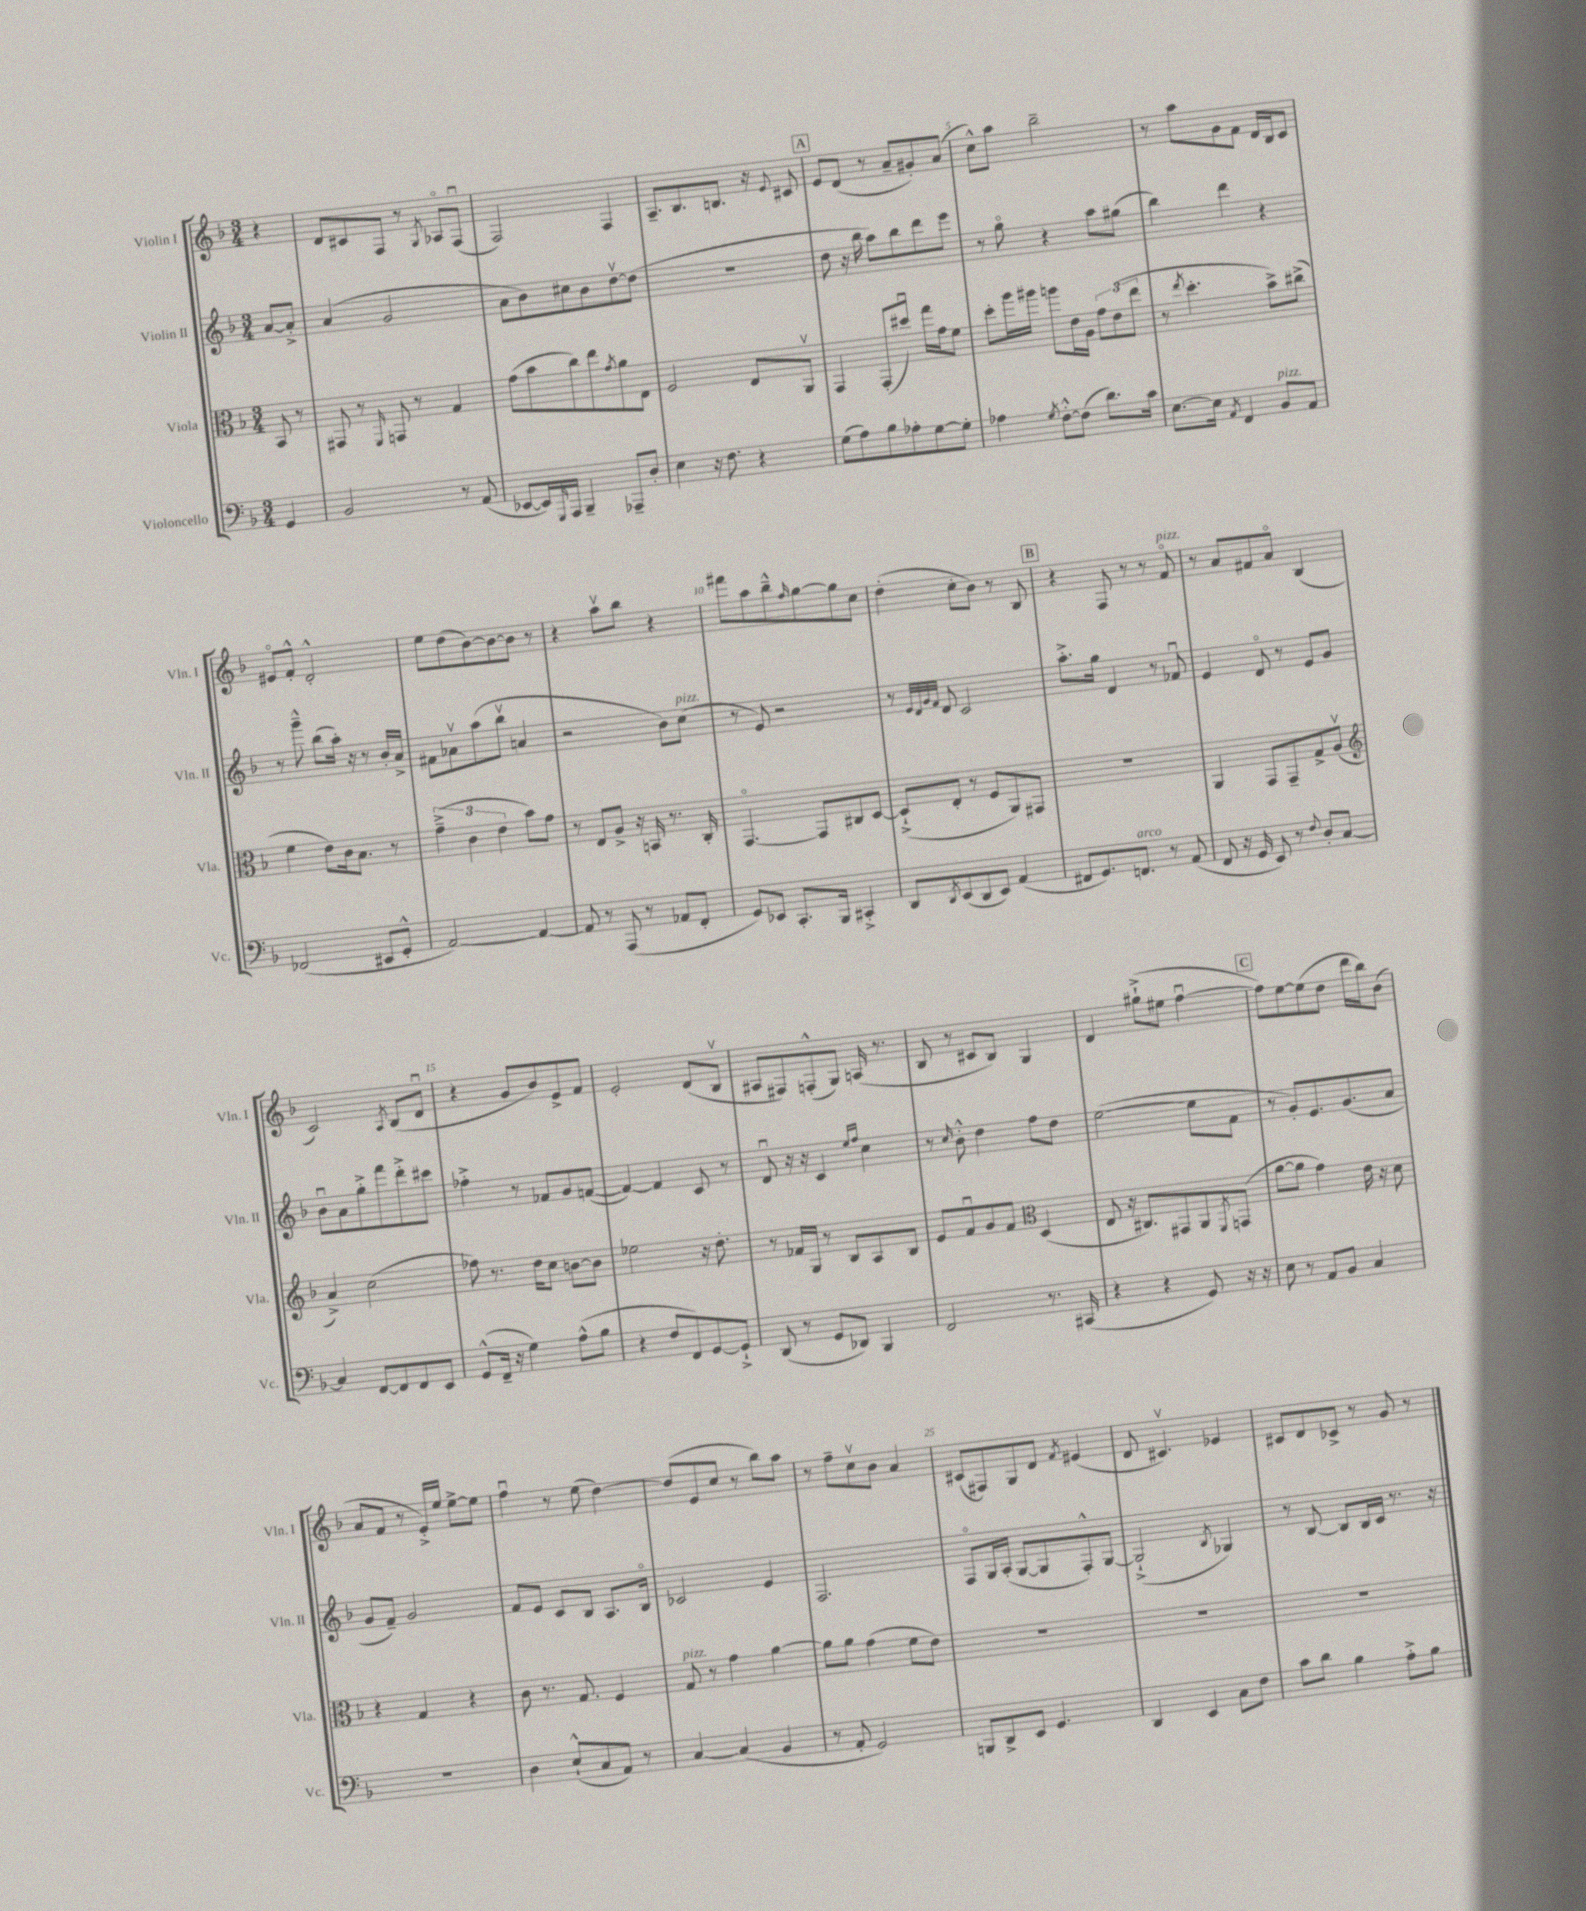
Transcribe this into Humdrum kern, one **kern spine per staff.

**kern	**kern	**kern	**kern
*part4	*part3	*part2	*part1
*staff4	*staff3	*staff2	*staff1
*I"Violoncello	*I"Viola	*I"Violin II	*I"Violin I
*I'Vc.	*I'Vla.	*I'Vln. II	*I'Vln. I
*clefF4	*clefC3	*clefG2	*clefG2
*k[b-]	*k[b-]	*k[b-]	*k[b-]
*M3/4	*M3/4	*M3/4	*M3/4
=	=	=	=
4GG/	8BB-/	[8a/L	4r
.	8r	8a'^/J]	.
=1	=1	=1	=1
2BB-/	8GG#X/	(4a/	8d/L
.	8r	.	8c#X/
.	16qqFF/	.	.
.	8GGn/	2g/	8F/J
.	8r	.	8r
.	.	.	8qG/
8r	4G/	.	8A-X/L
(8AA/	.	.	(8Fu/J
=2	=2	=2	=2
[8EE-X/L	(8g\L	8a\L	2F/)
16EE-/L])	8b-\	8b-\)	.
16qqGGG/	.	.	.
16AAA/JJ	.	.	.
4BBB-~/	8cc\)	8cc#X\	.
.	8ee\	8b-\	.
.	8qg/	.	.
8AAA-X~/L	8a\	[8ddv\	4F/
8D'/J	8E\J	(8dd\J]	.
=3	=3	=3	=3
4E\	2F/	2.r	8.A~/L
.	.	.	8.B-/
16r	.	.	.
8.F\	.	.	.
.	.	.	8.Bn/J
4r	8E/L	.	.
.	.	.	16r
.	.	.	8qqe/
.	8AAv/J	.	8c#X/
!!LO:REH:place=s1:t=A
=4	=4	=4	=4
(8G\L	4GG/	8dd\	8e/L
8A\)	.	16r	(8d/J
.	.	16bb-\	.
8B-\	(8GG'/L	8aa\L)	8r
8A-X'\	8dd#Xu/J)	8bb-\	8a~/L
[8G\	16gg\LL	8ddd\	8g#X'/)
.	16g\J	.	.
8G'\J]	8f\J	8eee\J	(8a/J
=5	=5	=5	=5
4A-X\	8dd'\L	8r	8cc^^\L)
.	16aa\L	8gg\	8aa\J
.	16aa#X\JJ	.	.
8qG/	.	.	.
[8F'^^\L	8aan\L	4r	2bb-~\
(8F\J]	16e\L	.	.
.	16A\JJ	.	.
8.d\L)	12g\L	8aa\L	.
.	(12e\	.	.
.	.	(8gg#X\J	.
.	12ee\J	.	.
16c\Jk	.	.	.
=6	=6	=6	=6
[8.E\L	8r	4bb-\)	8r
.	8qee/	.	.
.	4.dd'\	.	8aa\L
16E\Jk]	.	.	.
8qAA/	.	.	.
4FF/	.	4ddd\	8g\
.	.	.	8f\J
!LO:TX:a:i:t=pizz.	!	!	!
8BB-/L	8b-^\L)	4r	16d/LL
.	.	.	16B-/J
8AA/J	(8cc#X^\J	.	8c/J
!!LO:LB:g=z
=7	=7	=7	=7
(2FF-X/	4f\	8r	8e#X/L
.	.	8ggg~^^\	8f'^^/J
.	8e\L)	(8bb-\L	2d'^^/
.	16c\k	16aa'\Jk)	.
.	8.B-\J	16r	.
8EE#X/L	.	8r	.
8GG'^^/J	8r	16b-'/LL	.
.	.	16a^/JJ	.
=8	=8	=8	=8
[2AA/)	(6g~^\	8f#X\L	8ee\L
.	.	8a-Xv\	(8dd\
.	6c\	.	.
.	.	(8aa\	[8b-\)
.	6e\	.	.
.	.	8bb-v\J	8b-\_
4AA/_	8b-\L)	4an/	8b-\J]
.	8g\J	.	8r
=9	=9	=9	=9
8AA/]	8r	2r	4r
8r	8E/L	.	.
(8AAA/	8A^/J	.	8aav\L
8r	16r	.	8bb-\J
.	16BBn/	.	.
8AA-X/L	8.r	8b-\L)	4r
!	!	!LO:TX:a:i:t=pizz.	!
8FF'/J	.	(8cc\J	.
.	16C'/	.	.
=10	=10	=10	=10
8GG/L)	[4.GG/	8r	8fff#X\L
8EE-X/J	.	8e/)	8aa\
8.CC'/L	.	2r	8bb-~^^\
.	.	.	16qqff/
.	8GG/L]	.	[8gg\
16BBB-/Jk	.	.	.
4CC#X'^/	8C#X/	.	8gg\]
.	[8D/J	.	8cc\J
=11	=11	=11	=11
8DD/L	(8D`^/L]	8r	(4dd'\
.	.	32qqe/LLL	.
.	.	32qqd/	.
.	.	32qqg/	.
8qDD/	.	32qqf/JJJ	.
(8EE/	8E'/J	8d/	.
8DD/	8r	2c/	8cc'\L
8EE/J)	8F/L	.	8b-\J)
(4AA/	8AA/)	.	8r
.	8GG#X/J	.	8B-/
!!LO:REH:place=s1:t=B
=12	=12	=12	=12
8FF#X/L	2.r	8.aa'^\L	4r
8.GG/)	.	.	.
.	.	16gg\Jk	.
.	.	4d/	8F/
!LO:TX:a:i:t=arco	!	!	!
8.FFn/J	.	.	.
.	.	.	8r
8r	.	8r	8r
!	!	!	!LO:TX:a:i:t=pizz.
(8AA/	.	8f-Xu/	8f/
=13	=13	=13	=13
8FF/	4AA/	4e/	8r
16r	.	.	8a/L
16GG/	.	.	.
8EE/)	8GG/L	8d/	8f#X/
8r	8GG~/	8r	8a/J
8qqF/	.	.	.
8D'/L	8G^/	8e/L	(4B-/
[8C/J	(8Av/J	8g/J	.
!!LO:LB:g=z
=14	=14	=14	=14
*	*clefG2	*	*
4C/]	4a^/)	8b-u\L	2c/)
.	.	8a\	.
[8FF/L	(2cc\	8gg'^\	.
8FF/]	.	8fff\	.
.	.	.	8qA/
8FF/	.	8ddd'^\	(8B-/L
8EE/J	.	8ccc#X\J	8du/J
=15	=15	=15	=15
(8GG^^/L	8ff-X\)	4ff-X'^\	4r
16FF~/Jk	8.r	.	.
16r	.	.	.
4G\)	.	8r	8g/L
.	16dd\KL	.	.
.	8cc\J	8f-X/L	8b-/)
(8A^^\L	[8bn\L	8g/	8e^/
8B-\J	8b\J]	([8fn/J	8f/J
=16	=16	=16	=16
4r	2ee-X\	4f/_)	2e'/
8F/L	.	4f/]	.
8FF/)	.	.	.
[8GG/	16r	8c/	(8d/L
.	8.dd'\	.	.
8GG`^/J]	.	8r	8B-v/J
=17	=17	=17	=17
(8DD/	8r	8du/	8A#X/L
8r	16f-X/LL	16r	8F#X/)
.	16G/JJ	16r	.
8GG/L	8r	4c/	(8Fn'^^/
8DD-X/J)	8B-/L	.	8G/J)
.	.	16qqee/LL	.
.	.	16qqff/JJ	.
4BBB-/	8A/	4cc\	(16An/
.	.	.	8.r
.	8B-/J	.	.
=18	=18	=18	=18
2FF/	8e/L	8r	8B-/
.	.	16qqcc/	.
.	8fu/	8b-'^^\	8r
.	8g/	4dd\	8c#X/L
.	8f/J	.	8B-/J)
*	*clefC3	*	*
8.r	(4D/	8ff\L	4G/
.	.	8dd\J	.
(16CC#X/	.	.	.
=19	=19	=19	=19
4r	8E/	([2ee\	4d/
.	16r	.	.
.	8.C#X/L)	.	.
4r	.	.	(8gg#X`^\L
.	8GG#X/	.	8ee#X\J
8GG/)	8AA/	8ee\L]	[4ffu\
.	8qFF/	.	.
16r	(8GGn/J	8f\J	.
16r	.	.	.
!!LO:REH:place=s1:t=C
=20	=20	=20	=20
8E\	[8a\L	8r	8ff\L])
8r	8a\J]	8g'/L)	[8ee\
8AA/L	4g\)	8.e/	(8ee\]
8BB-/J	.	.	8dd\J
.	.	(8.g/	.
4C/	16e\	.	16ddd\LL
.	16r	.	16bb-\J)
.	8d\	8a/J	(8b-\J
!!LO:LB:g=z
=21	=21	=21	=21
2.r	4r	8g/L	8a/L
.	.	8f~/J)	8f/J
.	4G/	2g/	8r
.	.	.	16e'^/LL)
.	.	.	16ee/JJ
.	4r	.	[8ee^\L
.	.	.	8ee\J]
=22	=22	=22	=22
4D\	8c\	8f/L	4ffu\
.	8.r	8e/J	.
(8E`^^/L	.	8c/L	8r
.	8.G/	.	.
8C/	.	8B-/J	(8ee\
8AA/J)	4F/	8.A/L	[4dd\)
8r	.	.	.
.	.	16B-/Jk	.
=23	=23	=23	=23
!	!LO:TX:a:i:t=pizz.	!	!
[4C/	8G/	2c-X/	(8dd/L]
.	8r	.	8e/
(4C/]	4g\	.	8cc/J
.	.	.	8r
4BB-/	[4a\	4e/	8bb-\L)
.	.	.	8aa\J
=24	=24	=24	=24
8r	8a\L]	2.F/	8r
8AA'/	8a\J	.	8ff~\L
2GG/)	(4g\	.	8ccv\
.	.	.	8b-\J
.	8f\L	.	4a/
.	8e\J)	.	.
=25	=25	=25	=25
8BBBn/L	2.r	8F/L	(8c#X/L
8DD^/	.	16G/L	8F#X/)
.	.	(16A'/JJ	.
8EE/J	.	[8G/L	8G/
4.GG/	.	8G/]	8d/J
.	.	.	8qf/
.	.	8F'^^/)	(4e#X/
.	.	[8G/J	.
=26	=26	=26	=26
4DD/	2.r	(2G`^/]	8d/
.	.	.	4.c#Xv/)
4EE/	.	.	.
.	.	8qB-/	.
8C\L	.	4G-X/)	4e-X/
8F\J	.	.	.
=27	=27	=27	=27
8c\L	2.r	8r	8c#X/L
8d\J	.	[8B-/	8d/
4B-\	.	8B-/L]	8c-X^/J
.	.	16B-/L	8r
.	.	16c/JJ	.
8A'^\L	.	8.r	8g/
8B-\J	.	.	8r
.	.	16r	.
==	==	==	==
*-	*-	*-	*-
